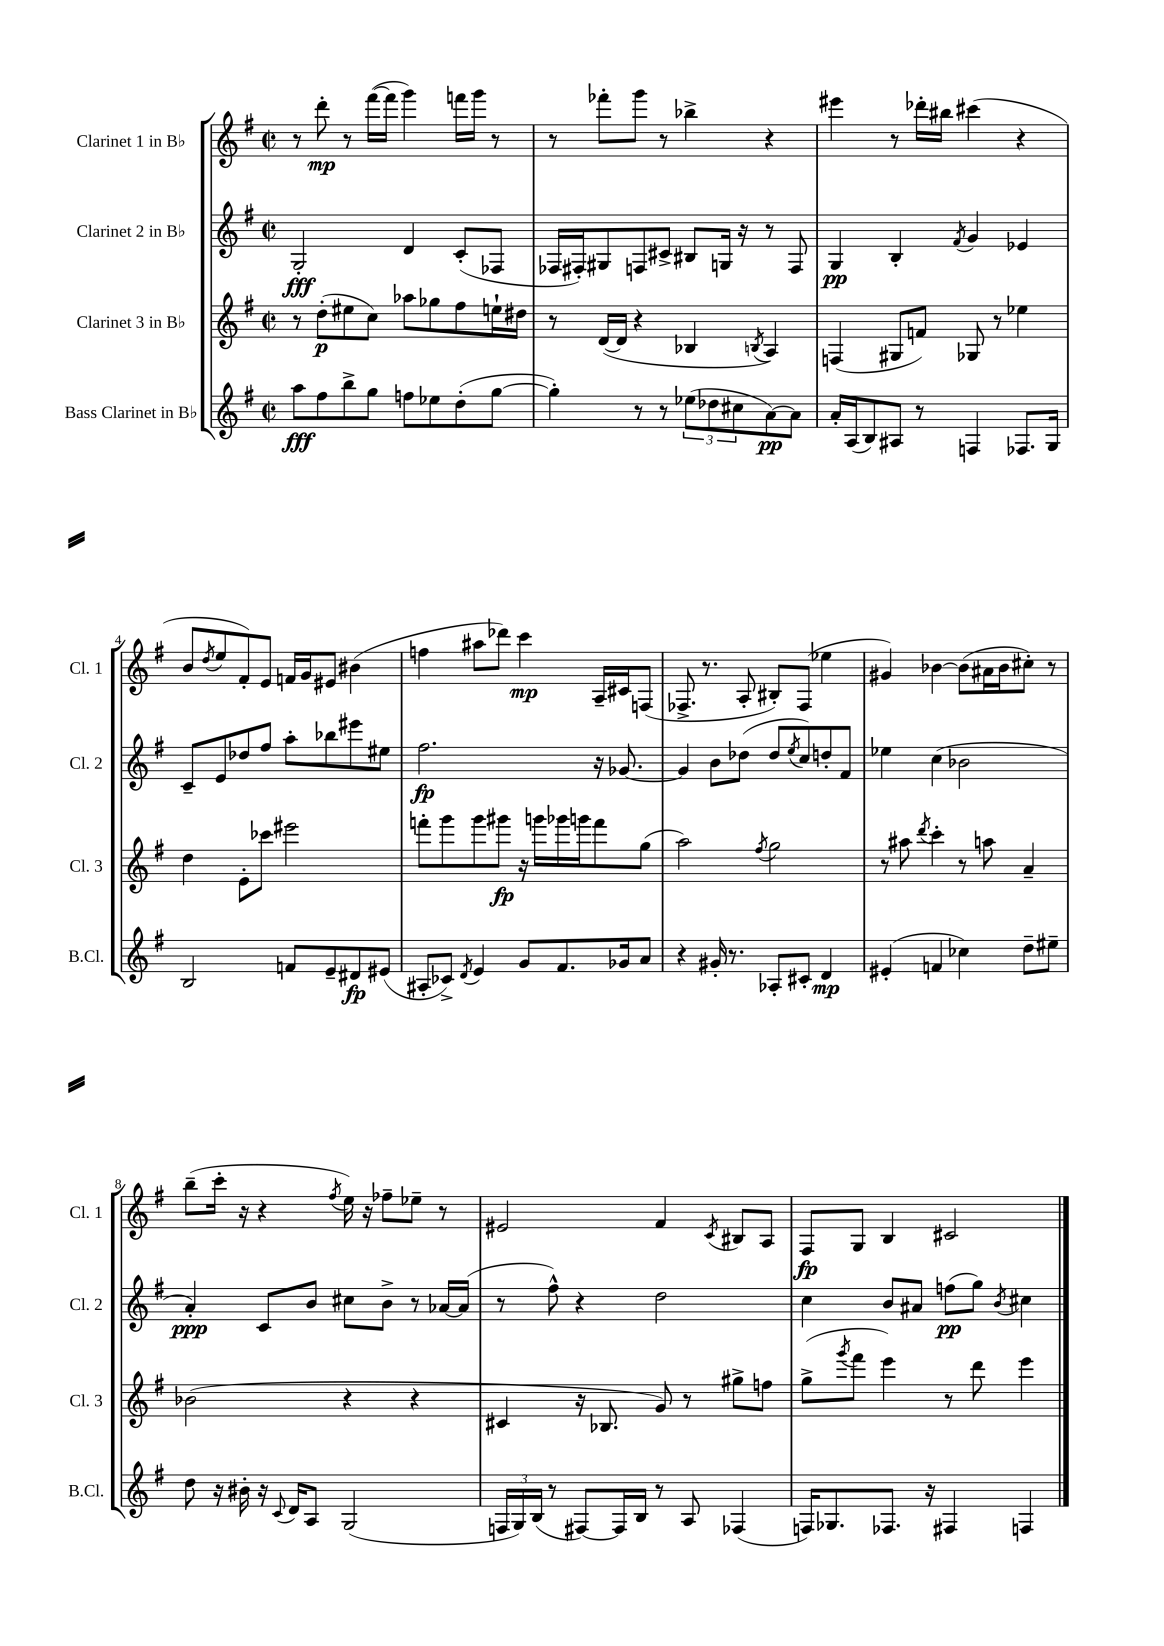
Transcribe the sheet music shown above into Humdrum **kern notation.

**kern	**kern	**kern	**kern
*staff4	*staff3	*staff2	*staff1
*clefG2	*clefG2	*clefG2	*clefG2
*k[f#]	*k[f#]	*k[f#]	*k[f#]
*M2/2	*M2/2	*M2/2	*M2/2
*met(c|)	*met(c|)	*met(c|)	*met(c|)
8aa	8r	2G'	8r
8ff#	(8dd'	.	8ddd'
8bb^	8ee#	.	8r
8gg	8cc)	.	([16fff#
.	.	.	16fff#]
8ff	8aa-	4d	4ggg)
8ee-	8gg-	.	.
(8dd'	8ff#	(8c'	16fff
.	.	.	16ggg
[8gg	16ee`	8F-	8r
.	16dd#	.	.
=	=	=	=
4gg'])	8r	16F-	8r
.	.	16F#')	.
.	([16d	8G#	8fff-'
.	16d]	.	.
8r	4r	8F	8ggg
8r	.	8c#^	8r
(12ee-	4B-	8B#	4bb-^
12dd-	.	.	.
.	.	16G	.
12cc#	.	.	.
.	.	16r	.
.	8qB	.	.
[8a)	4A)	8r	4r
8a]	.	8F	.
=	=	=	=
16a'	(4F	4G	4eee#
(16A	.	.	.
8B)	.	.	.
8A#	8G#	4B'	8r
8r	8f)	.	16ddd-'
.	.	.	16bb#
.	.	8qf#	.
4F	8G-	4g	(4ccc#
.	8r	.	.
8.F-	4ee-	4e-	4r
16G	.	.	.
=	=	=	=
2B	4dd	8c~	8b
.	.	.	8qdd
.	.	8e	8ee
.	8e'	8dd-	8f#')
.	8ccc-	8ff#	8e
8f	2eee#	8aa'	16f
.	.	.	16g
8e~	.	8bb-	8e#
8d#	.	8eee#	(4b#
(8e#	.	8ee#	.
=	=	=	=
8A#'	8fff'	2.ff#	4ff
8c-^)	8ggg	.	.
8qd	.	.	.
4e	8ggg	.	8aa#
.	8ggg#	.	8ddd-)
8g	16r	.	4ccc
.	16ggg	.	.
8.f#	16ggg-	.	.
.	16ggg	.	.
.	8fff	16r	16A~
16g-	.	[8.g-	16c#
8a	(8gg	.	(8F
=	=	=	=
4r	2aa)	4g-]	8.F-^
.	.	.	8.r
16g#'	.	8b	.
8.r	.	.	.
.	.	(8dd-	8A'
.	8qff#	.	.
8A-'	2gg	8dd-	8B#')
.	.	8qee	.
8c#'	.	8cc)	(8F-
4d	.	8dd'	4ee-
.	.	8f#	.
=	=	=	=
(4e#'	8r	4ee-	4g#)
.	8aa#	.	.
.	8qddd	.	.
4f	4ccc'	(4cc	[4b-
4cc-)	8r	2b-	(8b-]
.	8aa	.	16a#
.	.	.	16b-
8dd~	4a~	.	8cc#')
8ee#~	.	.	8r
=	=	=	=
8dd	(2b-	4a')	(8bb~
16r	.	.	16ccc'
16b#'	.	.	16r
16r	.	8c	4r
8qqc	.	.	.
16d	.	.	.
8A	.	8b	.
.	.	.	8qff#
(2G	4r	8cc#	16ee)
.	.	.	16r
.	.	8b^	8ff-~
.	4r	8r	8ee-~
.	.	[16a-	8r
.	.	(16a-]	.
=	=	=	=
24F	4c#	8r	2e#
24G)	.	.	.
(24B	.	.	.
8r	.	8ff#^^)	.
[8F#)	16r	4r	.
.	8.B-	.	.
16F#]	.	.	.
16B	.	.	.
8r	8g)	2dd	4f#
8A	8r	.	.
.	.	.	8qc
(4F-	8gg#^	.	8B#
.	8ff	.	8A
=	=	=	=
16F)	(8gg^	4cc	8F#
8.G-	.	.	.
.	8qggg	.	.
.	8fff#	.	8G
8.F-	4eee)	8b	4B
.	.	8a#	.
16r	.	.	.
4F#	8r	(8ff	2c#
.	8ddd	8gg)	.
.	.	8qb	.
4F	4eee	4cc#	.
==	==	==	==
*-	*-	*-	*-
